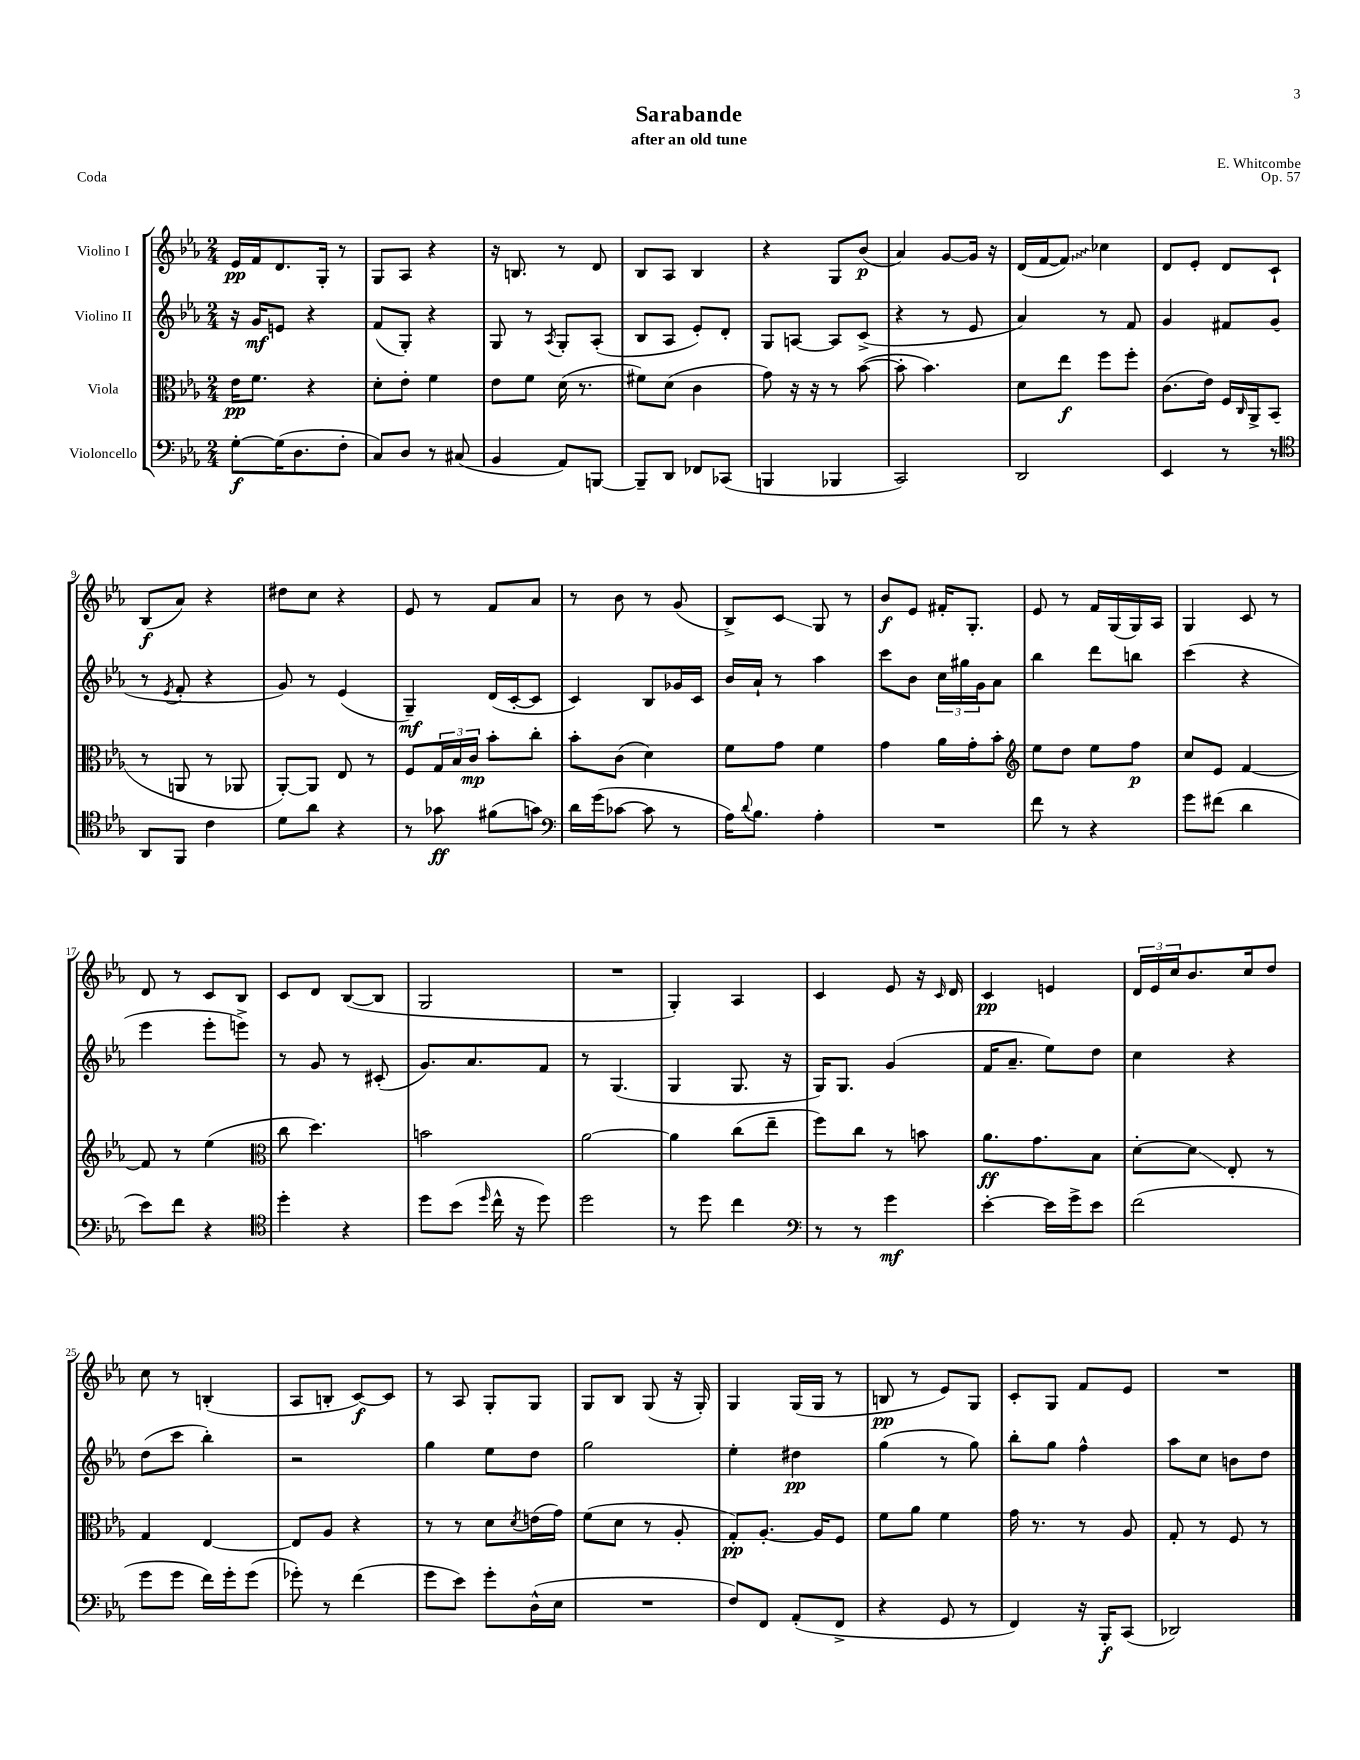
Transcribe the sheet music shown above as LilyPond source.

\header { title = "Sarabande" composer = "E. Whitcombe" subtitle = "after an old tune" opus = "Op. 57" piece = "Coda" }
<<
\new StaffGroup <<
\new Staff = "s0" \with { instrumentName = "Violino I" } {
    \clef treble \key ees \major \numericTimeSignature \time 2/4
    ees'16\pp f'16 d'8. g16-. r8 |
    g8 aes8 r4 |
    r16 b8. r8 d'8 |
    bes8 aes8 bes4 |
    r4 g8 bes'8\p( |
    aes'4) g'8~ g'16 r16 |
    d'16( f'16~ \once \override Glissando.style = #'zigzag f'8\glissando) ces''4 |
    d'8 ees'8-. d'8 c'8-! |
    bes8\f( aes'8) r4 |
    dis''8 c''8 r4 |
    ees'8 r8 f'8 aes'8 |
    r8 bes'8 r8 g'8( |
    bes8->) c'8\glissando g8 r8 |
    bes'8\f ees'8 fis'16-. g8.-. |
    ees'8 r8 f'16 g16( g16) aes16 |
    g4 c'8 r8 |
    d'8 r8 c'8 bes8 |
    c'8 d'8 bes8~( bes8 |
    g2 |
    R2 |
    g4-.) aes4 |
    c'4 ees'8 r16 \grace { c'16 } d'16 |
    c'4\pp e'4 |
    \tuplet 3/2 { d'16 ees'16 c''16 } bes'8. c''16 d''8 |
    c''8 r8 b4-.( |
    aes8 b8-. c'8~\f) c'8 |
    r8 aes8 g8-. g8 |
    g8 bes8 g8( r16 g16-.) |
    g4 g16( g16 r8 |
    b8\pp r8 ees'8) g8 |
    c'8-. g8 f'8 ees'8 |
    R2 \bar "|." |
}
\new Staff = "s1" \with { instrumentName = "Violino II" } {
    \clef treble \key ees \major \numericTimeSignature \time 2/4
    r16 g'16\mf e'8 r4 |
    f'8( g8-.) r4 |
    g8 r8 \acciaccatura { aes8 } g8-. aes8-.( |
    bes8 aes8 ees'8-.) d'8-. |
    g8 a8~ a8 c'8->( |
    r4 r8 ees'8 |
    aes'4) r8 f'8 |
    g'4 fis'8 g'8( |
    r8 \acciaccatura { ees'8 } f'8-. r4 |
    g'8) r8 ees'4( |
    g4--\mf) d'16( c'16~-. c'8 |
    c'4) bes8 ges'16 c'16 |
    bes'16 aes'16-! r8 aes''4 |
    c'''8 bes'8 \tuplet 3/2 { c''16 gis''16 g'16 } aes'8 |
    bes''4 d'''8 b''8 |
    c'''4( r4 |
    ees'''4 ees'''8-. e'''8->) |
    r8 g'8 r8 cis'8-.( |
    g'8.) aes'8. f'8 |
    r8 g4.( |
    g4 g8. r16 |
    g16) g8. g'4( |
    f'16 aes'8.-- ees''8) d''8 |
    c''4 r4 |
    d''8( c'''8 bes''4-.) |
    r2 |
    g''4 ees''8 d''8 |
    g''2 |
    ees''4-. dis''4\pp |
    g''4( r8 g''8) |
    bes''8-. g''8 f''4-^ |
    aes''8 c''8 b'8 d''8 \bar "|." |
}
\new Staff = "s2" \with { instrumentName = "Viola" } {
    \clef alto \key ees \major \numericTimeSignature \time 2/4
    ees'16\pp f'8. r4 |
    d'8-. ees'8-. f'4 |
    ees'8 f'8 d'16( r8. |
    fis'8) d'8( c'4 |
    g'8) r16 r16 r8 bes'8~( |
    bes'8-. bes'4.) |
    d'8 ees''8\f f''8 f''8-. |
    c'8.( ees'16) f16 \grace { c16 } aes,16-> bes,8( |
    r8 a,8 r8 aes,8 |
    aes,8~-.) aes,8 ees8 r8 |
    f8 \tuplet 3/2 { g16 bes16 c'16\mp } bes'8-. c''8-. |
    bes'8-. c'8( d'4) |
    f'8 g'8 f'4 |
    g'4 aes'16 g'16-. bes'8-. |
    \clef treble ees''8 d''8 ees''8 f''8\p |
    c''8 ees'8 f'4~ |
    f'8 r8 ees''4( |
    \clef alto c''8 d''4.) |
    b'2 |
    aes'2~ |
    aes'4 c''8( ees''8-- |
    f''8) c''8 r8 b'8 |
    aes'8.\ff g'8. bes8 |
    d'8~-. d'8\glissando ees8-. r8 |
    g4 ees4~ |
    ees8 aes8 r4 |
    r8 r8 d'8 \acciaccatura { d'8 } e'16( g'16) |
    f'8( d'8 r8 aes8-. |
    g8-.\pp) aes8.~-. aes16 f8 |
    f'8 aes'8 f'4 |
    g'16 r8. r8 aes8 |
    g8-. r8 f8 r8 \bar "|." |
}
\new Staff = "s3" \with { instrumentName = "Violoncello" } {
    \clef bass \key ees \major \numericTimeSignature \time 2/4
    g8~-.\f g16( d8. f8-. |
    c8) d8 r8 cis8( |
    bes,4 aes,8) b,,8~ |
    b,,8-- d,8 fes,8 ces,8( |
    b,,4 bes,,4 |
    c,2) |
    d,2 |
    ees,4 r8 r8 |
    \clef tenor aes,8 f,8 c'4 |
    d'8 aes'8 r4 |
    r8 ges'8\ff fis'8( g'8) |
    \clef bass d'16 g'16( ces'8~ ces'8 r8 |
    aes16) \appoggiatura { d'8 } bes8. aes4-. |
    R2 |
    f'8 r8 r4 |
    g'8 fis'8( d'4 |
    ees'8) f'8 r4 |
    \clef tenor d''4-. r4 |
    d''8 bes'8( \grace { d''16 } c''16-^ r16 d''8) |
    d''2 |
    r8 d''8 c''4 |
    \clef bass r8 r8 g'4\mf |
    ees'4~-. ees'16 g'16-> ees'8 |
    f'2( |
    g'8 g'8 f'16) g'16-. g'8( |
    ges'8-.) r8 f'4( |
    g'8 ees'8) g'8-. d16-^( ees16 |
    R2 |
    f8) f,8 aes,8-.( f,8-> |
    r4 g,8 r8 |
    f,4) r16 bes,,16-.\f c,8( |
    des,2) \bar "|." |
}
>>
>>
